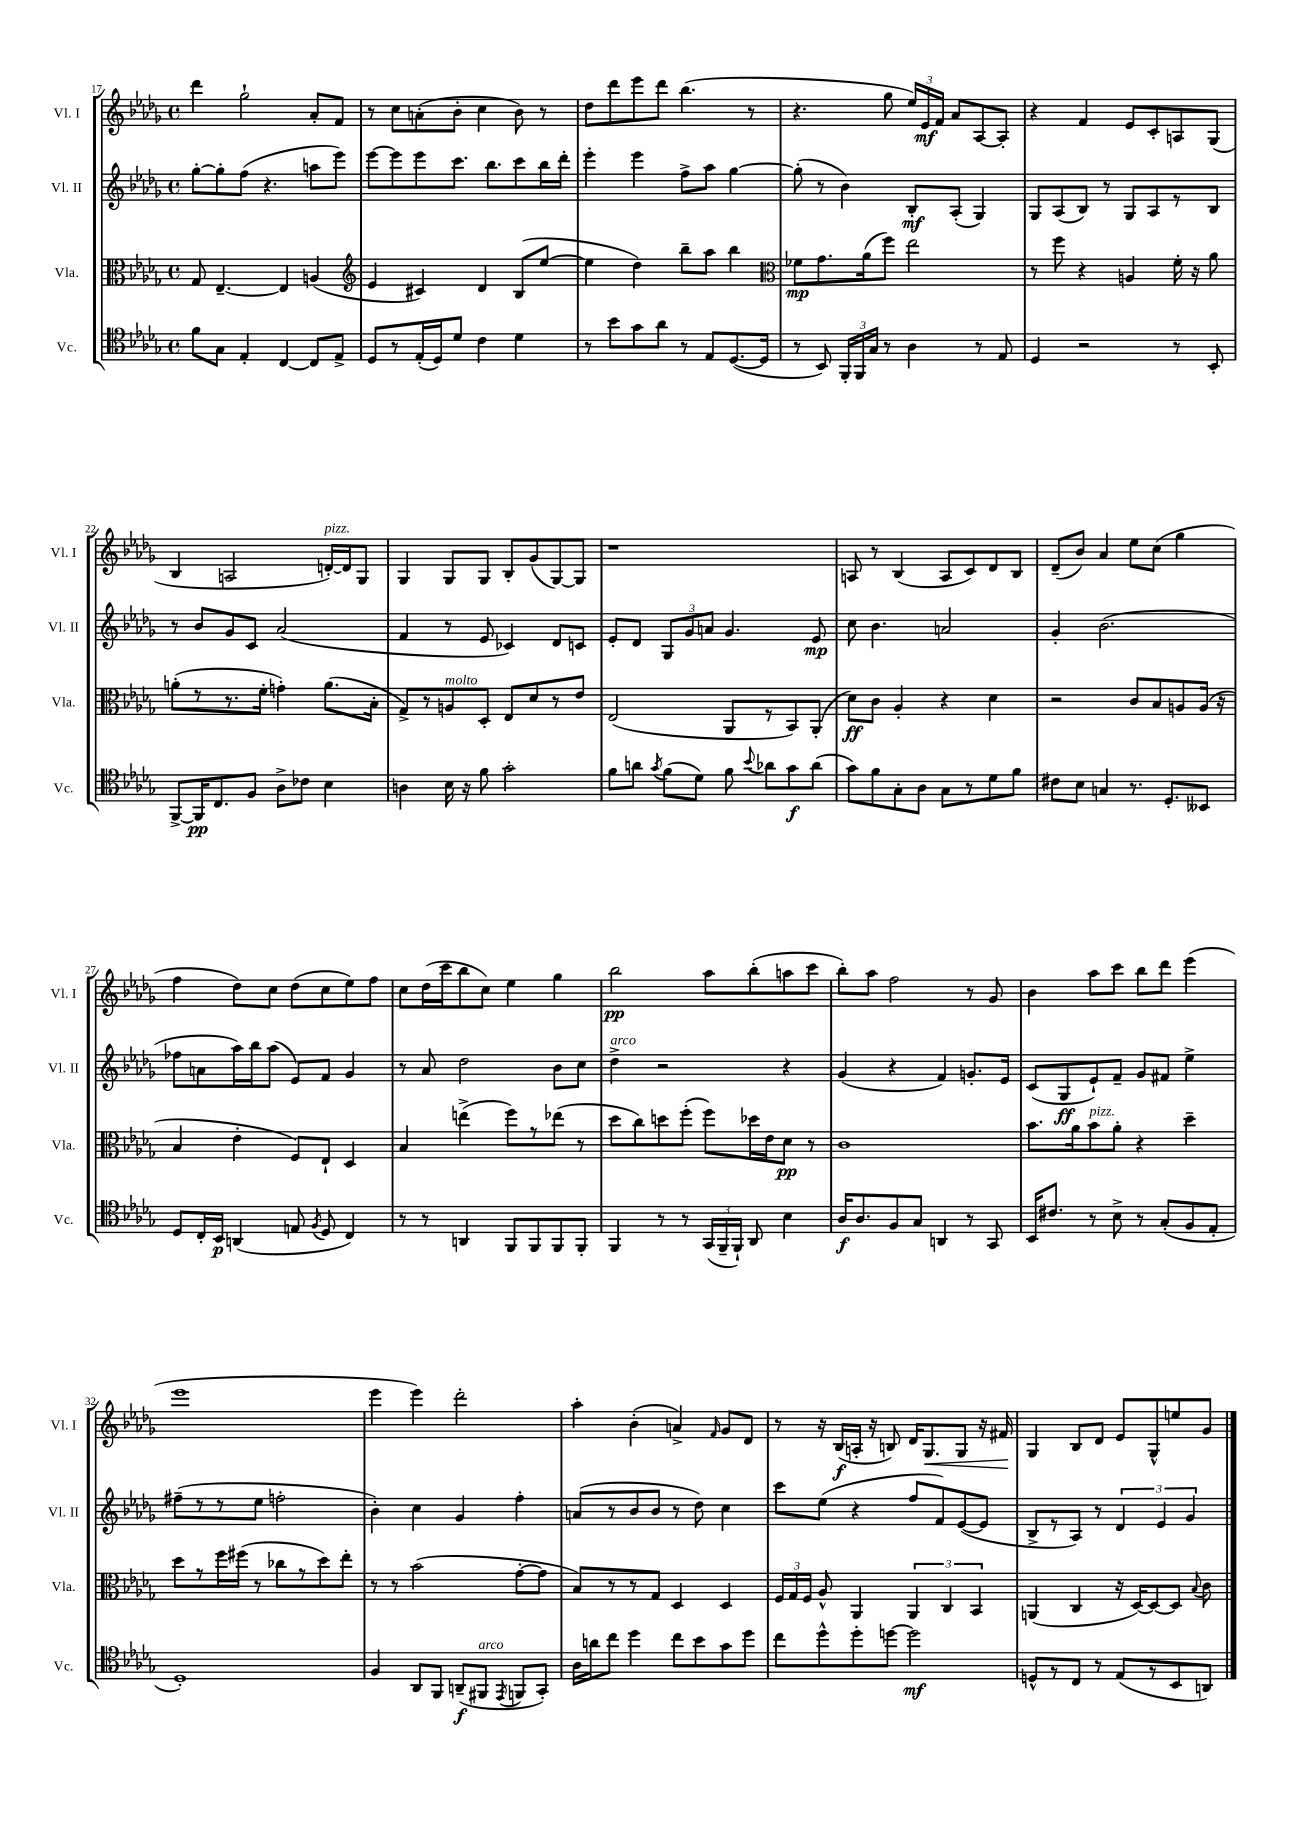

**kern	**kern	**kern	**kern
*staff4	*staff3	*staff2	*staff1
*clefC4	*clefC3	*clefG2	*clefG2
*k[b-e-a-d-g-]	*k[b-e-a-d-g-]	*k[b-e-a-d-g-]	*k[b-e-a-d-g-]
*M4/4	*M4/4	*M4/4	*M4/4
*met(c)	*met(c)	*met(c)	*met(c)
8f\L	8G-/	[8gg-'\L	4ddd-\
8G-\J	[4.E-~/	8gg-'\]	.
4E-'/	.	(8ff\J	2gg-`\
.	.	4.r	.
[4C/	4E-/]	.	.
8C/]L	(4A/	8aa\L	8a-'/L
8E-^/J	.	8eee-\J)	8f/J
=	=	=	=
*	*clefG2	*	*
8D-/L	4e-/	[8eee-\L	8r
8r	.	8eee-\]	8cc\L
(16E-'/L	4c#/)	8eee-\	(8a'\
16D-/J)	.	.	.
8d-/J	.	8.ccc\J	8b-'\J
4c\	4d-/	.	4cc\
.	.	8.bb-\L	.
4d-\	(8B-/L	8ccc\	8b-\)
.	[8ee-/J	16bb-\L	8r
.	.	16ddd-'\JJ	.
=	=	=	=
8r	4ee-\]	4eee-'\	8dd-\L
8b-\L	.	.	8ddd-\
8g-\	4dd-\)	4eee-\	8eee-\
8a-\J	.	.	8ddd-\J
8r	8bb-~\L	8ff^\L	(4.bb-\
8E-/L	8aa-\J	8aa-\J	.
([8.D-/	4bb-\	[4gg-\	.
.	.	.	8r
16D-/]Jk	.	.	.
=	=	=	=
*	*clefC3	*	*
8r	8f-\L	(8gg-'\]	4.r
8BB-/)	8.g-\	8r	.
24FF'/LL	.	4b-\)	.
24FF/	.	.	.
.	(16a-\k	.	.
24G-/JJ	.	.	.
8r	8ff\J)	.	8gg-\
4A-\	2ee-\	8B-'/L	24ee-/LL)
.	.	.	24e-/
.	.	.	24f/JJ
.	.	(8A-'/J	8a-/L
8r	.	4G-/)	[8A-/
8E-/	.	.	8A-'/]J
=	=	=	=
4D-/	8r	8G-/L	4r
.	8ff\	(8A-/	.
2r	4r	8B-/J)	4f/
.	.	8r	.
.	4A/	8G-/L	8e-/L
.	.	8A-/	8c'/
8r	16f'\	8r	8A/
.	16r	.	.
8BB-'/	8a-\	8B-/J	(8G-/J
=	=	=	=
[8FF^/L	(8a'\L	8r	4B-/
16FF/]K	8r	8b-/L	.
8.C/	.	.	.
.	8.r	8g-/	2A/
8F/J	.	8c/J	.
.	16f'\Jk	.	.
8A-^\L	4g'\)	(2a-/	.
8c-\J	.	.	.
4B-\	(8.a\L	.	[16d'/LL)
.	.	.	16d/]J
.	.	.	8G-/J
.	16B-'\Jk	.	.
=	=	=	=
4A\	8G-^/L)	4f/	4G-/
.	8r	.	.
16B-\	8A/	8r	8G-/L
16r	.	.	.
8f\	8D-'/J	8e-/	8G-/J
2g-'\	8E-/L	4c-/)	8B-'/L
.	8d-/	.	(8g-/
.	8r	8d-/L	[8G-/)
.	8e-/J	8c/J	8G-/]J
=	=	=	=
8f\L	(2E-/	8e-'/L	1r
8a\J	.	8d-/J	.
8qg-/	.	.	.
(8f\L	.	12G-/L	.
.	.	12g-/	.
8d-\J)	.	.	.
.	.	12a/J	.
8f\	8AA-/L	4.g-/	.
8qqb-/	.	.	.
8a-\L	8r	.	.
8g-\	8BB-/)	.	.
(8a-\J	(8AA-'/J	8e-/	.
=	=	=	=
8g-\L)	8d-\L)	8cc\	8A/
8f\	8c\J	4.b-\	8r
8G-'\	4A-'/	.	(4B-/
8A-\J	.	.	.
8G-\L	4r	2a/	8A/L
8r	.	.	8c/)
8d-\	4d-\	.	8d-/
8f\J	.	.	8B-/J
=	=	=	=
8c#\L	2r	4g-'/	(8d-~/L
8B-\J	.	.	8b-/J)
4G/	.	(2.b-\	4a-/
8.r	8c/L	.	8ee-\L
.	8B-/	.	(8cc\J
8.D-'/L	.	.	.
.	8A/	.	4gg-\
8BB--/J	(16A/Jk	.	.
.	16r	.	.
=	=	=	=
8D-/L	4B-/	8ff-\L	4ff\
16C'/L	.	8a\	.
16BB-/JJ	.	.	.
(4AA/	4e-'\	16aa-\L)	8dd-\L)
.	.	16bb-\J	.
.	.	(8aa-\J	8cc\J
8E/	8F/L)	8e-/L)	(8dd-\L
8qF/	.	.	.
8D-/	8E-`/J	8f/J	8cc\
4C/)	4D-/	4g-/	8ee-\)
.	.	.	8ff\J
=	=	=	=
8r	4B-/	8r	8cc\L
8r	.	8a-/	(16dd-\L
.	.	.	16ccc\J
4AA/	(4ee^\	2dd-\	8bb-\
.	.	.	8cc\J)
8FF/L	8ff\L)	.	4ee-\
8FF/	8r	.	.
8FF/	(8ee-\J	8b-\L	4gg-\
8FF'/J	8r	8cc\J	.
=	=	=	=
4FF/	8dd-\L	4dd-^\	2bb-\
.	8cc\)	.	.
8r	8dd\	2r	.
8r	(8ff'\J	.	.
(24GG-/LL	8ff\L)	.	8aa-\L
24FF~/	.	.	.
24FF`/JJ)	.	.	.
8AA-/	16dd-\L	.	(8bb-'\
.	16e-\J	.	.
4B-\	8d-\J	4r	8aa\
.	8r	.	8ccc\J
=	=	=	=
16A-/LK	1c	(4g-/	8bb-'\L)
8.A-/	.	.	.
.	.	.	8aa-\J
8F/	.	4r	2ff\
8G-/J	.	.	.
4AA/	.	4f/)	.
8r	.	8.g'/L	8r
8GG-/	.	.	8g-/
.	.	16e-/Jk	.
=	=	=	=
16BB-/LK	8.b-\L	(8c/L	4b-\
8.c#/J	.	.	.
.	.	8G-/	.
.	16a-\k	.	.
8r	8b-\	8e-`/)	8aa-\L
8B-^\	8a-'\J	8f~/J	8ccc\J
8r	4r	8g-/L	8bb-\L
(8G-'/L	.	8f#/J	8ddd-\J
8F/	4dd-~\	4ee-^\	(4eee-\
8E-'/J	.	.	.
=	=	=	=
1D-')	8dd-\L	(8ff#~\L	1eee-
.	8r	8r	.
.	16ff\L	8r	.
.	(16ff#\JJ	.	.
.	8r	8ee-\J	.
.	8cc-\L	2ff'\	.
.	8r	.	.
.	8dd-\)	.	.
.	8ee-'\J	.	.
=	=	=	=
4F/	8r	4b-'\)	4eee-\
.	8r	.	.
8AA-/L	(2b-\	4cc\	4eee-\)
8FF/J	.	.	.
(8AA~/L	.	4g-/	2ddd-'\
8FF#/J	.	.	.
8qEE-/	.	.	.
8FF/L	[8g-'\L	4ff'\	.
8GG-'/J)	8g-\]J	.	.
=	=	=	=
16A-\LL	8B-/L)	(8a/L	4aa-'\
16a\J	.	.	.
8cc\J	8r	8r	.
4dd-\	8r	8b-/	(4b-'\
.	8G-/J	8b-/J	.
8cc\L	4D-/	8r	4a^/)
8b-\	.	8dd-\)	.
.	.	.	16qqf/
8g-\	4D-/	4cc\	8g-/L
8dd-\J	.	.	8d-/J
=	=	=	=
8cc\L	24F/LL	8ccc\L	8r
.	24G-/	.	.
.	24F/JJ	.	.
8dd-^^\	8A-^^/	(8ee-\J	16r
.	.	.	(16B-/LL
8dd-'\	4AA-/	4r	16A'/JJ
.	.	.	16r
[8dd\J	.	.	8B/)
2dd\]	6AA-/	8ff/L	16d-/LK
.	.	.	8.G-/
.	.	8f/)	.
.	6C/	.	.
.	.	([8e-/	8G-/J
.	6BB-/	.	.
.	.	8e-/]J	16r
.	.	.	16f#/
=	=	=	=
8D^^/L	(4AA/	8B-^/L	4G-/
8r	.	8r	.
8C/J	4C/	8A-/J)	8B-/L
8r	.	8r	8d-/J
(8E-/L	16r	6d-/	8e-/L
.	[16D-/LK)	.	.
8r	8D-/_	.	8G-^^/
.	.	6e-/	.
8BB-/	8D-/]J	.	8ee/
.	.	6g-/	.
.	8qqB-/	.	.
8AA/J)	8c\	.	8g-/J
==	==	==	==
*-	*-	*-	*-
